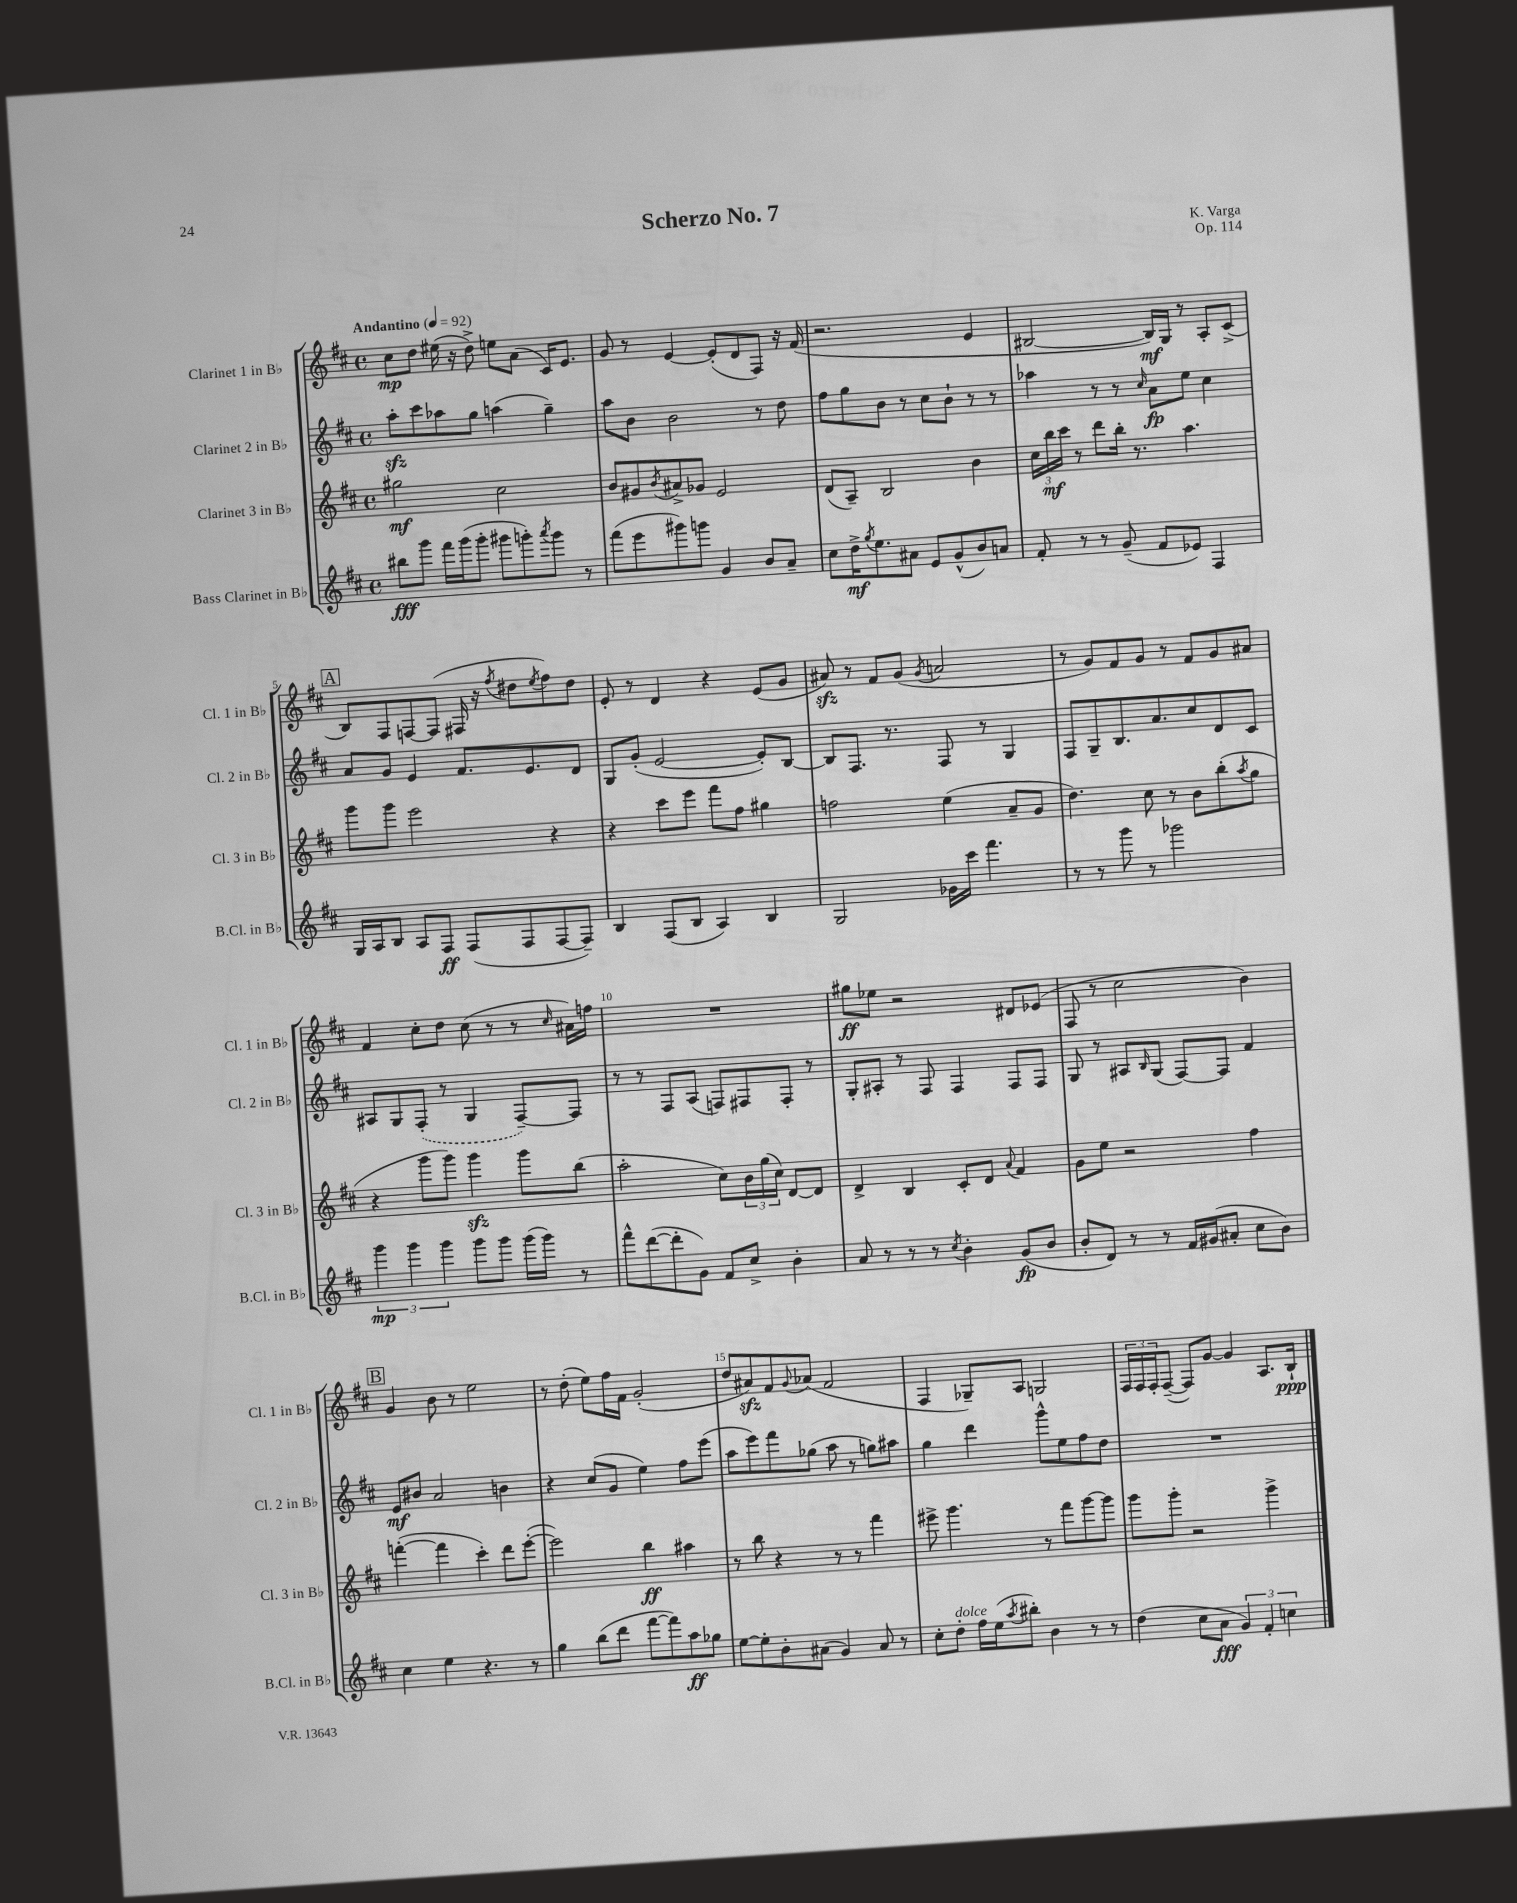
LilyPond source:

\header { title = "Scherzo No. 7" composer = "K. Varga" opus = "Op. 114" }
<<
\new StaffGroup <<
\new Staff = "s0" \with { instrumentName = "Clarinet 1 in Bb" shortInstrumentName = "Cl. 1 in Bb" } {
    \clef treble \key d \major \defaultTimeSignature \time 4/4 \tempo "Andantino" 4 = 92
    cis''8\mp d''8 eis''16( r16 d''8->) e''8 a'8( cis'16) e'8. |
    g'8 r8 e'4~ e'8-.( d'8 fis8) r16 fis'16( |
    r2. e'4 |
    bis2~ bis16\mf) g16 r8 a8-. cis'8->( |
    \mark \markup { \box "A" } b8) fis8 f8~ f8( fis16 r16 \acciaccatura { fis''8 } dis''8 \acciaccatura { e''8 } fis''8) dis''8 |
    e'8-. r8 d'4 r4 e'8( g'8 |
    ais'8\sfz) r8 fis'8 g'8( \acciaccatura { g'8 } a'2 |
    r8 g'8) fis'8 g'8 r8 fis'8 g'8 ais'8 |
    fis'4 cis''8-. d''8 cis''8( r8 r8 \grace { cis''16 } ais'16) f''16 |
    R1 |
    gis''8\ff ees''8 r2 dis'8 ees'8( |
    fis8 r8 cis''2 b'4) |
    \mark \markup { \box "B" } g'4 b'8 r8 e''2 |
    r8 d''8-.( e''8) fis''16 fis'16 g'2-.( |
    d''8 ais'8\sfz) fis'8 \appoggiatura { g'8 } aes'8( fis'2 |
    fis4 ges8--) a8 g2 |
    \tuplet 3/2 { fis16 fis16 fis16-. } fis8~--( fis8) g'8~ g'4 a8. b16-!\ppp \bar "|." |
}
\new Staff = "s1" \with { instrumentName = "Clarinet 2 in Bb" shortInstrumentName = "Cl. 2 in Bb" } {
    \clef treble \key d \major \defaultTimeSignature \time 4/4
    a''8-.\sfz cis'''8 aes''8 g''8 a''4( g''4--) |
    a''8 b'8 b'2 r8 d''8 |
    fis''8 g''8 b'8 r8 cis''8 b'8-! r8 r8 |
    aes''4 r8 r8 \grace { cis''16 } a'8\fp e''8 cis''4 |
    \mark \markup { \box "A" } a'8 g'8 e'4 fis'8. e'8. d'8 |
    g8 g'8-.( e'2~ e'8-.) b8~ |
    b8 fis8. r8. fis8 r8 g4 |
    fis8 g8-- b8. a'8. cis''8 d'8 cis'8 |
    ais8 g8 \once \slurDashed fis8-.( r8 g4 fis8~--) fis8 |
    r8 r8 fis8 a8( f8) fis8 fis8-. r8 |
    g8-. ais8-. r8 fis8 fis4 fis8 fis8 |
    g8 r8 ais8 \grace { b16 } g8( fis8~) fis8 fis'4 |
    \mark \markup { \box "B" } e'8\mf bis'8 a'2 b'4 |
    r4 cis''8( g'8 e''4) fis''8 e'''8( |
    a''8 e'''8) fis'''8 ges''8( a''8 r8 g''8) ais''8 |
    g''4 d'''4 g'''8-^ e''8 fis''8 d''8 |
    R1 \bar "|." |
}
\new Staff = "s2" \with { instrumentName = "Clarinet 3 in Bb" shortInstrumentName = "Cl. 3 in Bb" } {
    \clef treble \key d \major \defaultTimeSignature \time 4/4
    gis''2\mf cis''2 |
    b'8 gis'8 \acciaccatura { b'8 } ais'8-> ges'8 e'2 |
    d'8( a8--) b2 b'4 |
    \tuplet 3/2 { cis''16 b''16\mf cis'''16 } r8 d'''8 b''16-. r8. a''4. |
    \mark \markup { \box "A" } g'''8 g'''8 e'''2 r4 |
    r4 cis'''8 e'''8 fis'''8 fis''8 gis''4 |
    f''2 e''4( a'8-- g'8 |
    d''4.) cis''8 r8 b'8 b''8-.( \acciaccatura { a''8 } g''8 |
    r4 g'''8 g'''8) g'''4\sfz g'''8 b''8( |
    a''2-. cis''8) \tuplet 3/2 { b'16 g''16( cis''16) } d'8~ d'8 |
    d'4-> b4 cis'8-. d'8 \appoggiatura { a'8 } fis'4 |
    g'8 e''8 r2 fis''4 |
    \mark \markup { \box "B" } f'''4~-.( f'''4 cis'''4-.) d'''8 e'''8~-.( |
    e'''2) b''4\ff ais''4 |
    r8 b''8 r4 r8 r8 fis'''4 |
    eis'''8-> g'''4. r8 fis'''8 g'''8~ g'''8 |
    g'''8 g'''8-. r2 g'''4-> \bar "|." |
}
\new Staff = "s3" \with { instrumentName = "Bass Clarinet in Bb" shortInstrumentName = "B.Cl. in Bb" } {
    \clef treble \key d \major \defaultTimeSignature \time 4/4
    bis''8\fff g'''8 fis'''16 g'''16( g'''8-. gis'''8 g'''8-.) \acciaccatura { a'''8 } g'''8 r8 |
    fis'''8( e'''8 gis'''8) g'''8 g'4 b'8 a'8-- |
    cis''8 d''16->\mf \acciaccatura { g''8 } e''8. ais'8 e'8 g'8-^( b'8) a'8 |
    fis'8-. r8 r8 g'8--( fis'8 ees'8) fis4 |
    \mark \markup { \box "A" } g16 a16 b8 a8 fis8\ff fis8( fis8 fis8~ fis8--) |
    b4 fis8( b8 a4) b4 |
    g2 ges'16 cis'''16 fis'''4. |
    r8 r8 g'''8 r8 ges'''2 |
    \tuplet 3/2 { g'''4\mp g'''4 g'''4 } g'''8 g'''8 g'''16( g'''16) r8 |
    fis'''8-^ d'''8~( d'''8-. g'8) fis'8 cis''8-> b'4-. |
    a'8 r8 r8 r8 \acciaccatura { cis''8 } b'4-. g'8\fp( b'8 |
    b'8-. d'8) r8 r8 fis'16 gis'16( ais'8-. cis''8 b'8) |
    \mark \markup { \box "B" } cis''4 e''4 r4. r8 |
    g''4 b''8( d'''8 fis'''8~ fis'''8) a''8\ff ges''8 |
    e''8~ e''8-. b'8-. ais'8( g'4) ais'8 r8 |
    cis''8-. d''8-.^\markup { \italic "dolce" } fis''16 e''16( \acciaccatura { a''8 } bis''8-.) b'4 r8 r8 |
    d''4( cis''8 a'8\fff \tuplet 3/2 { g'4) fis'4-. c''4 } \bar "|." |
}
>>
>>
\layout { \context { \Score \override BarNumber.break-visibility = ##(#f #t #t) barNumberVisibility = #(every-nth-bar-number-visible 5) } }
